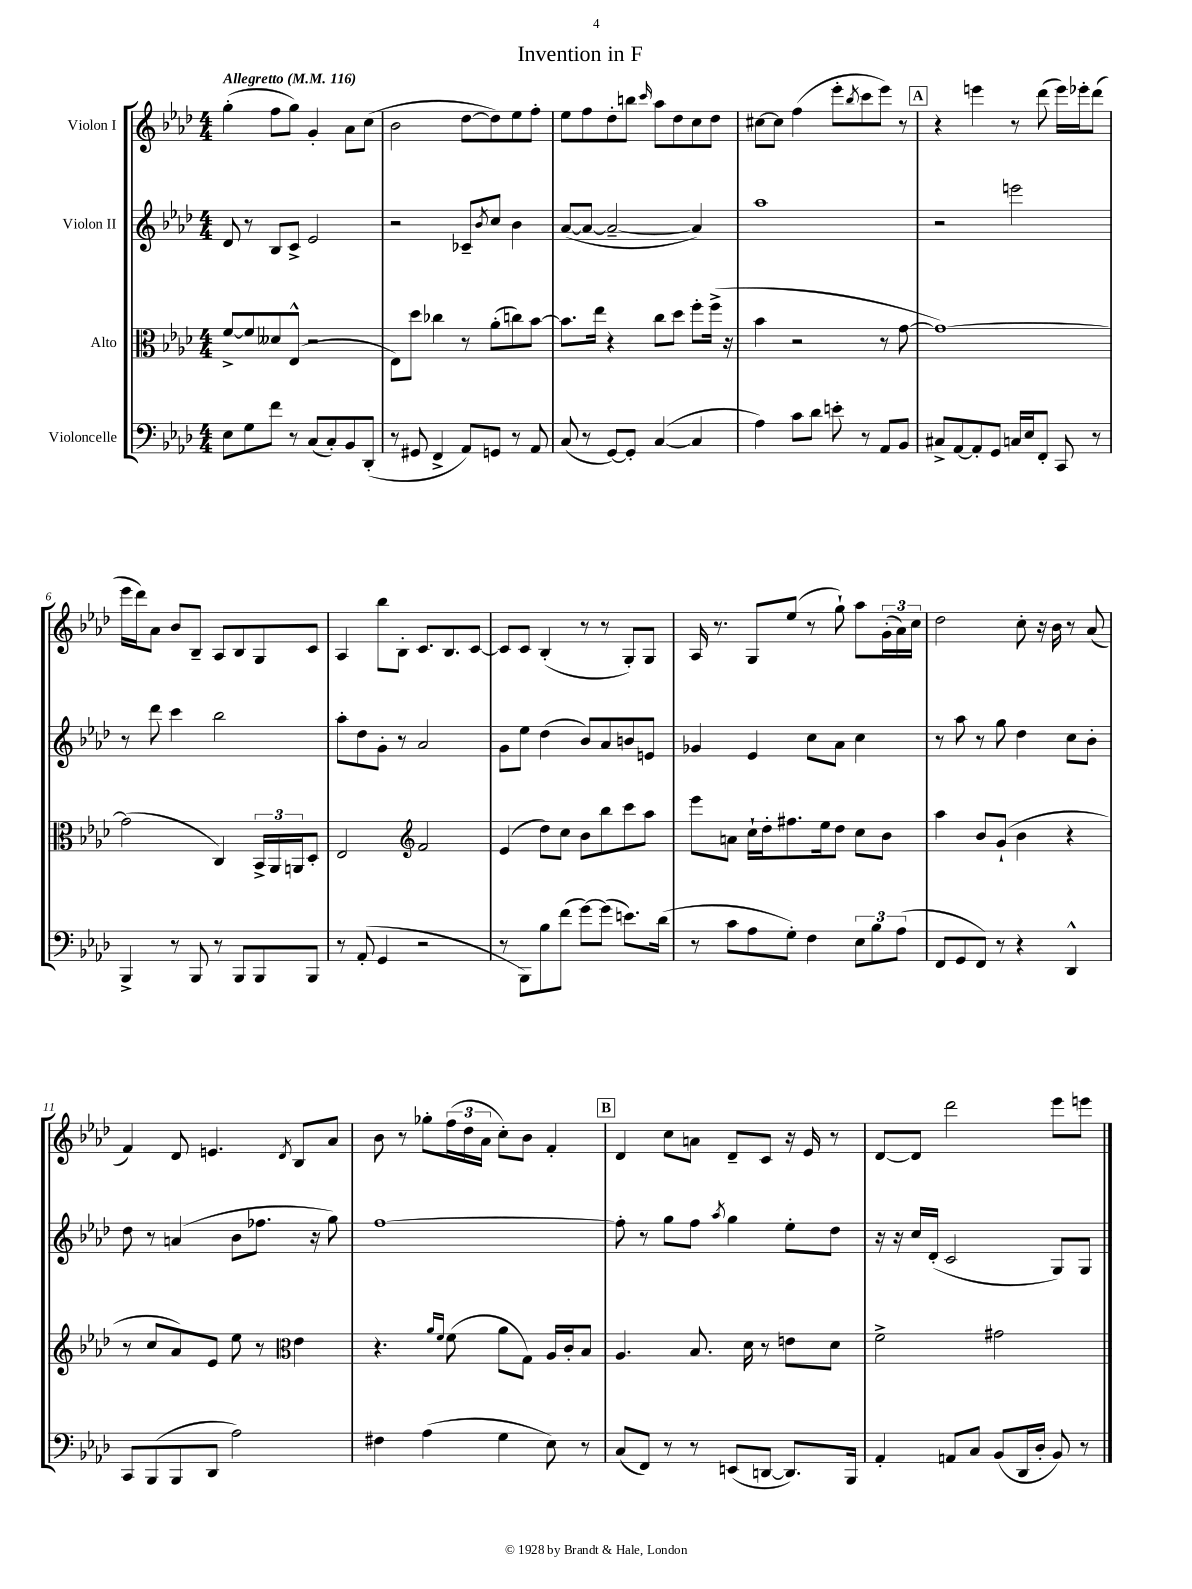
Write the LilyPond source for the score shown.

\header { title = "Invention in F" }
<<
\new StaffGroup <<
\new Staff = "s0" \with { instrumentName = "Violon I" } {
    \clef treble \key aes \major \numericTimeSignature \time 4/4 \tempo "Allegretto" 4 = 116
    g''4-.( f''8 g''8) g'4-. aes'8 c''8( |
    bes'2 des''8~ des''8) ees''8 f''8-. |
    ees''8 f''8 des''8-. b''8 \grace { c'''16 } aes''8 des''8 c''8 des''8 |
    cis''8~ cis''8 f''4( ees'''8-. \acciaccatura { bes''8 } c'''8 ees'''8) r8 |
    \mark \markup { \box "A" } r4 e'''4 r8 des'''8( e'''16) ees'''16-. des'''8( |
    ees'''16 des'''16) aes'8 bes'8 bes8-- aes8 bes8 g8 c'8 |
    aes4 bes''8 bes8-. c'8. bes8. c'8~ |
    c'8 c'8 bes4-.( r8 r8 g8-.) g8 |
    aes16 r8. g8 ees''8( r8 g''8-!) aes''8 \tuplet 3/2 { g'16-.( aes'16) c''16 } |
    des''2 c''8-. r16 bes'16 r8 aes'8( |
    f'4) des'8 e'4. \acciaccatura { des'8 } bes8 aes'8 |
    bes'8 r8 ges''8-. \tuplet 3/2 { f''16( des''16 aes'16 } c''8-.) bes'8 f'4-. |
    \mark \markup { \box "B" } des'4 c''8 a'8 des'8-- c'8 r16 ees'16 r8 |
    des'8~ des'8 des'''2 ees'''8 e'''8 \bar "|." |
}
\new Staff = "s1" \with { instrumentName = "Violon II" } {
    \clef treble \key aes \major \numericTimeSignature \time 4/4
    des'8 r8 bes8 c'8-> ees'2 |
    r2 ces'8-- \acciaccatura { bes'8 } c''8 bes'4 |
    aes'8~( aes'8~ aes'2~-- aes'4) |
    aes''1 |
    \mark \markup { \box "A" } r2 e'''2 |
    r8 des'''8 c'''4 bes''2 |
    aes''8-. des''8 g'8-. r8 aes'2 |
    g'8 ees''8 des''4( bes'8) aes'8 b'8 e'8 |
    ges'4 ees'4 c''8 aes'8 c''4 |
    r8 aes''8 r8 g''8 des''4 c''8 bes'8-. |
    des''8 r8 a'4( bes'8 fes''8. r16 g''8) |
    f''1~ |
    \mark \markup { \box "B" } f''8-. r8 g''8 f''8 \acciaccatura { aes''8 } g''4 ees''8-. des''8 |
    r16 r16 c''16 des'16-.( c'2 g8) g8 \bar "|." |
}
\new Staff = "s2" \with { instrumentName = "Alto" } {
    \clef alto \key aes \major \numericTimeSignature \time 4/4
    f'8~-> f'8 deses'8 ees8-^( r2 |
    ees8) des''8 ces''4 r8 aes'8-.( c''8) bes'8~ |
    bes'8. ees''16 r4 c''8 des''8 f''8-. f''16->( r16 |
    bes'4 r2 r8 g'8~ |
    \mark \markup { \box "A" } g'1~) |
    g'2( c4) \tuplet 3/2 { bes,16-> aes,16 a,16 } des8-. |
    ees2 \clef treble f'2 |
    ees'4( des''8) c''8 bes'8 bes''8 c'''8 aes''8 |
    ees'''8 a'8 c''16-! des''16-. fis''8. ees''16 des''8 c''8 bes'8 |
    aes''4 bes'8 g'8-!( bes'4 r4 |
    r8 c''8 aes'8) ees'8 ees''8 r8 \clef alto ees'4 |
    r4. \grace { aes'16 f'16 } f'8( aes'8 g8) aes16 c'16-. bes8 |
    \mark \markup { \box "B" } aes4. bes8. des'16 r8 e'8 des'8 |
    f'2-> gis'2 \bar "|." |
}
\new Staff = "s3" \with { instrumentName = "Violoncelle" } {
    \clef bass \key aes \major \numericTimeSignature \time 4/4
    ees8 g8 f'8 r8 c8( c8-.) bes,8 des,8-.( |
    r8 gis,8 f,4-> aes,8) g,8 r8 aes,8 |
    c8( r8 g,8~) g,8-. c4~( c4 |
    aes4) c'8 des'8 e'8-. r8 aes,8 bes,8 |
    \mark \markup { \box "A" } cis8-> aes,8~ aes,8-. g,8 c16 ees16 f,8-. c,8 r8 |
    bes,,4-> r8 bes,,8 r8 bes,,8 bes,,8 bes,,8 |
    r8 aes,8-.( g,4 r2 |
    r8 bes,,8) bes8 f'8( g'8~) g'8( e'8.) des'16( |
    r8 c'8 aes8 g8-.) f4 \tuplet 3/2 { ees8 bes8 aes8( } |
    f,8 g,8 f,8) r8 r4 des,4-^ |
    c,8 bes,,8( bes,,8 des,8 aes2) |
    fis4 aes4( g4 ees8) r8 |
    \mark \markup { \box "B" } c8( f,8) r8 r8 e,8( d,8~ d,8.) bes,,16 |
    aes,4-. a,8 c8 bes,8( des,16 des16-. bes,8) r8 \bar "|." |
}
>>
>>
